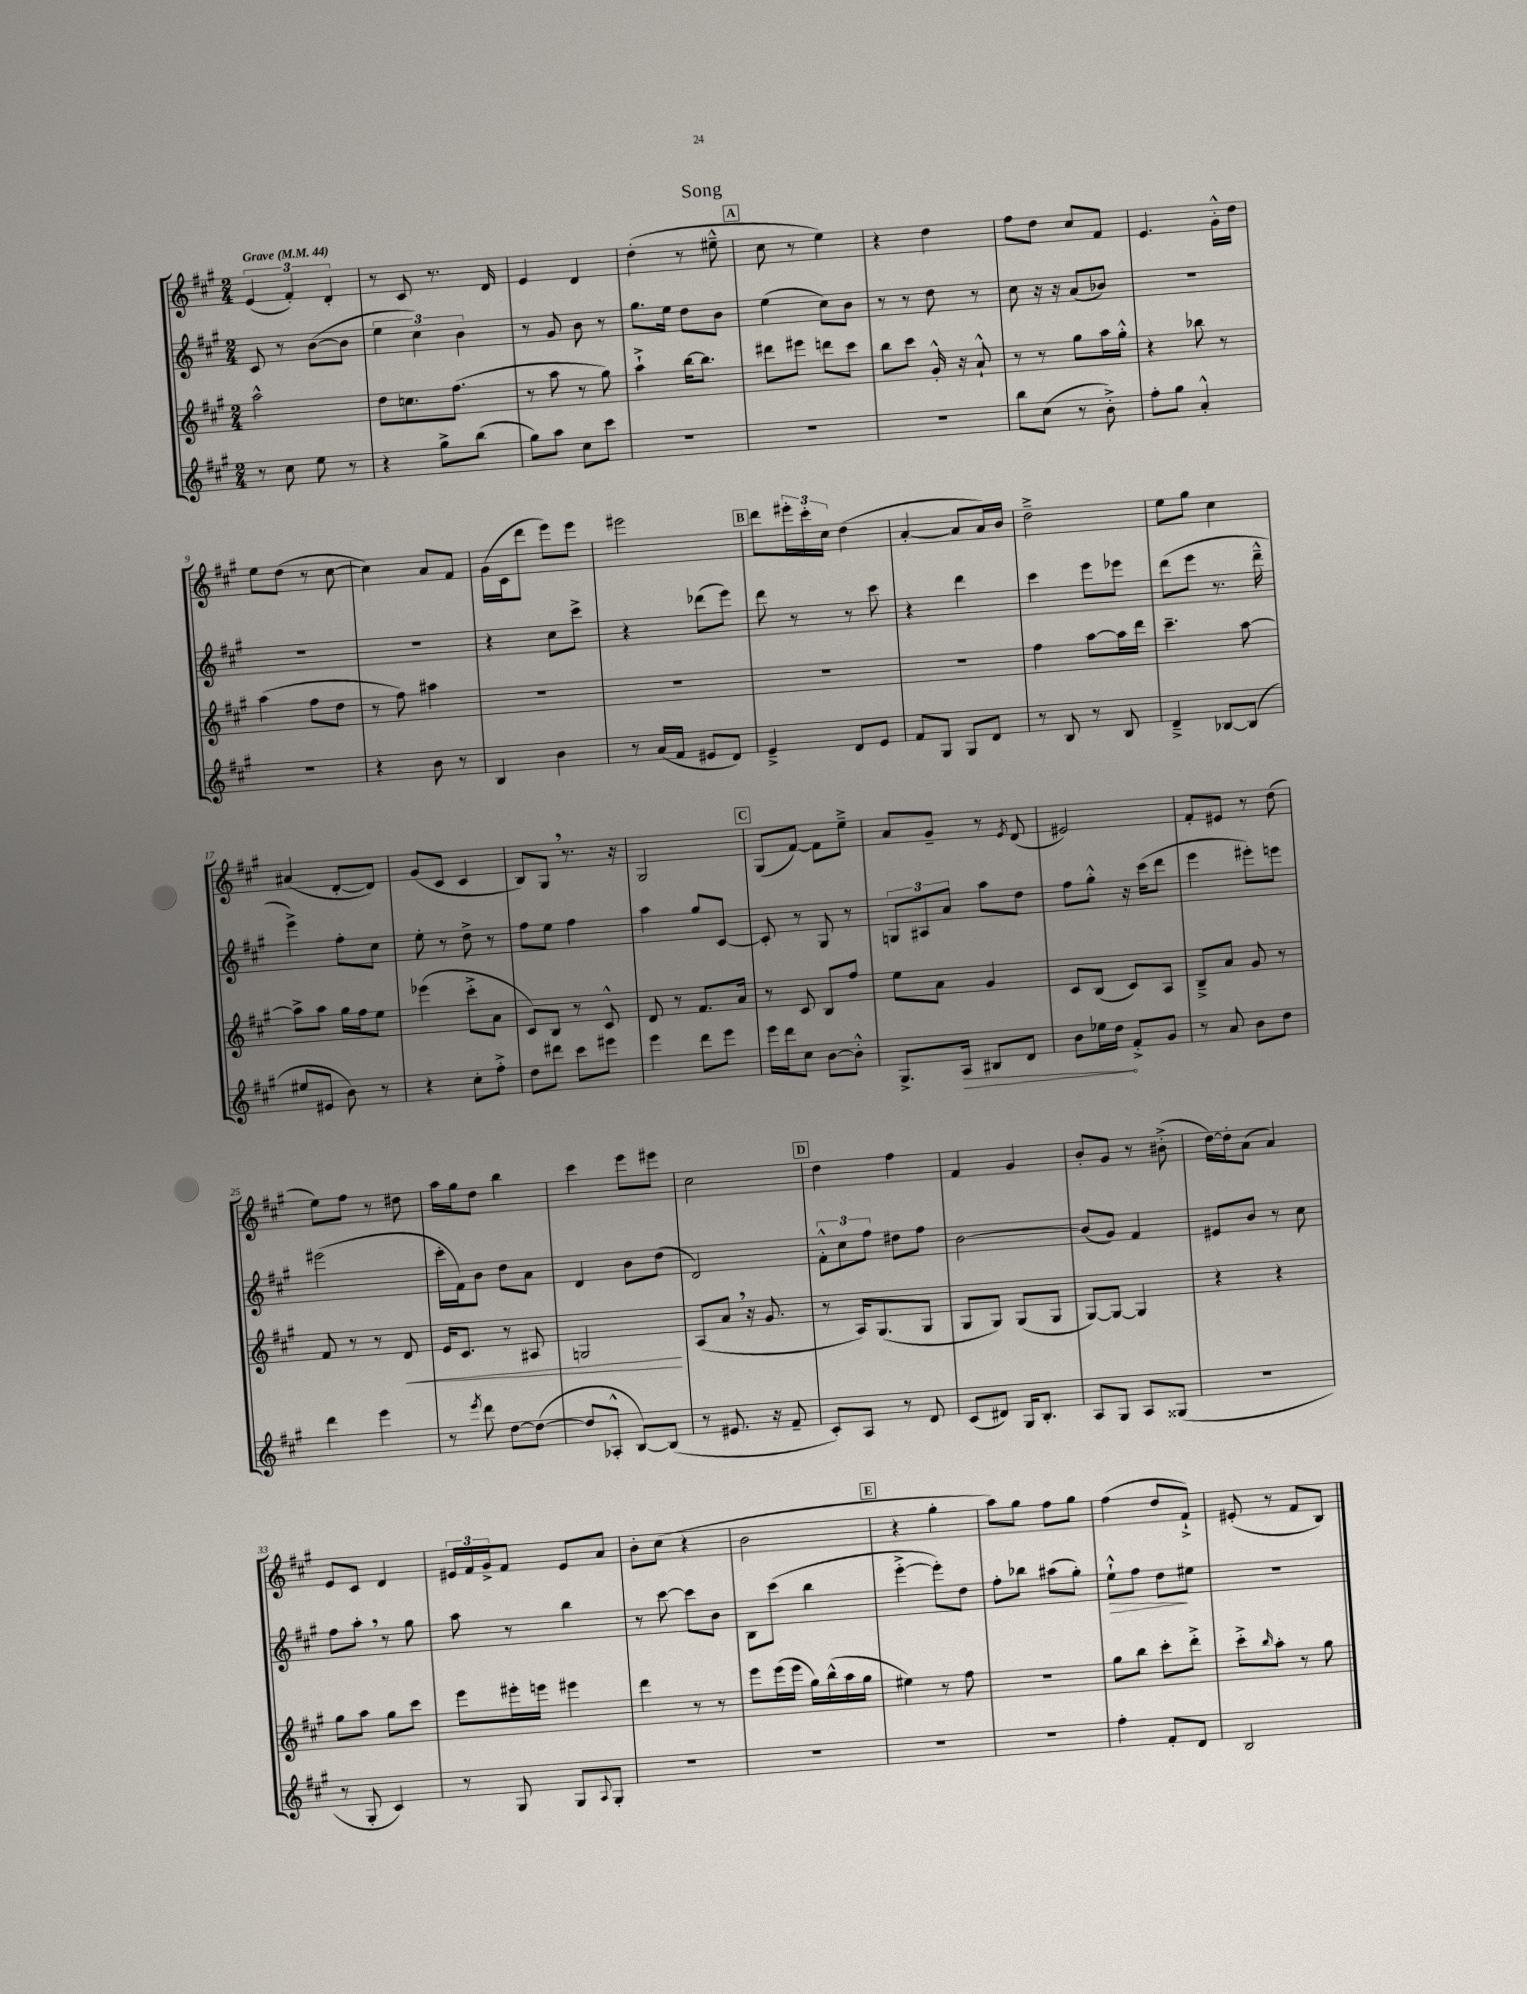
\header { title = "Song" }
<<
\new StaffGroup <<
\new Staff = "s0" {
    \clef treble \key a \major \numericTimeSignature \time 2/4 \tempo "Grave" 4 = 44
    \tuplet 3/2 { e'4( fis'4-.) d'4-. } |
    r8 cis'8 r8. d'16 |
    e'4 d'4 |
    d''4-.( r8 eis''8---^ |
    \mark \markup { \box "A" } cis''8 r8 e''4) |
    r4 d''4 |
    fis''8 d''8 cis''8 fis'8 |
    e'4. gis'16-.-^ d''16 |
    e''8 d''8( r8 cis''8~ |
    cis''4) a'8 fis'8 |
    gis'16( cis'16 d'''8 e'''8) e'''8 |
    eis'''2 |
    \mark \markup { \box "B" } d'''8 \tuplet 3/2 { eis'''16-. cis'''16-. cis''16 } d''4( |
    a'4~-. a'8 a'16) b'16 |
    d''2---> |
    e''8 gis''8 cis''4 |
    ais'4( d'8~-. d'8) |
    gis'8( cis'8 cis'4 |
    b8) gis8 \breathe r8. r16 |
    gis2 |
    \mark \markup { \box "C" } gis8( fis'8~) fis'8 e''8---> |
    a'8 gis'8-- r8 \acciaccatura { e'8 } d'8( |
    eis'2) |
    fis'8-. eis'8 r8 d''8( |
    e''8) fis''8 r8 dis''8 |
    a''16 gis''16 d''8 b''4 |
    cis'''4 e'''8 eis'''8 |
    cis''2 |
    \mark \markup { \box "D" } d''4 fis''4 |
    fis'4 gis'4 |
    b'8-. gis'8 r8 bis'8-.->( |
    d''16~) d''16-. a'8( a'4) |
    e'8 cis'8 d'4 |
    \tuplet 3/2 { eis'16 fis'16 gis'16-> } fis'8 eis'8 a'8 |
    b'8-. cis''8( r4 |
    b'2 |
    \mark \markup { \box "E" } r4 gis''4-. |
    a''8) gis''8 fis''8 gis''8 |
    fis''4( d''8 fis'8-!->) |
    eis'8-.( r8 fis'8 b8) \bar "|." |
}
\new Staff = "s1" {
    \clef treble \key a \major \numericTimeSignature \time 2/4
    cis'8 r8 b'8~( b'8 |
    \tuplet 3/2 { e''4 cis''4) b'4 } |
    r8 gis'8 b'8 r8 |
    gis''8. e''16 d''8 b'8 |
    \mark \markup { \box "A" } e''4( cis''8) b'8 |
    r8 r8 d''8 r8 |
    cis''8 r16 r16 a'8( bes'8) |
    R2 |
    R2 |
    R2 |
    r4 cis''8 cis'''8-> |
    r4 des'''8( e'''8) |
    \mark \markup { \box "B" } d'''8 r8 r8 cis'''8 |
    r4 d'''4 |
    cis'''4 e'''8 ees'''8 |
    d'''8( e'''8 r8. d'''16---^ |
    e'''4->) fis''8-. cis''8 |
    e''8-. r8 d''8-> r8 |
    fis''8 e''8 fis''4 |
    a''4 gis''8 cis'8~ |
    \mark \markup { \box "C" } cis'8-. r8 gis8 r8 |
    \tuplet 3/2 { g8 ais8 a'8 } a''8 d''8 |
    fis''8 gis''8-.-^ r16 cis'''16( d'''8 |
    e'''4 eis'''8-.) e'''8 |
    eis'''2( |
    cis'''16-. fis'16) b'8 d''8 a'8 |
    d'4 b'8 d''8( |
    d'2) |
    \mark \markup { \box "D" } \tuplet 3/2 { fis'8-.-^ cis''8 fis''8 } dis''8 fis''8 |
    b'2~ |
    b'8( gis'8) fis'4 |
    eis'8 b'8 r8 cis''8 |
    fis''8 a''8-. \breathe r8 gis''8 |
    a''8 r8 b''4 |
    r8 cis'''8~ cis'''8 b'8 |
    b8 cis'''8( b''4 |
    \mark \markup { \box "E" } e'''4~-.-> e'''8-.) d''8 |
    fis''8-. bes''8 ais''8( gis''8-.) |
    e''8-!-^\> fis''8 d''8\! eis''8 |
    R2 \bar "|." |
}
\new Staff = "s2" {
    \clef treble \key a \major \numericTimeSignature \time 2/4
    a''2-^ |
    d''8 c''8. fis''8.( |
    r8 a''8 r8 gis''8) |
    a''4-!-> b''16~ b''8. |
    \mark \markup { \box "A" } dis'''8 eis'''8 d'''8 cis'''8 |
    b''8 cis'''8 gis'16-.-^ r16 a'8-!-^ |
    r8 r8 gis''8 a''16 gis''16-.-^ |
    r4 bes''8 r8 |
    a''4( fis''8 d''8 |
    r8 fis''8) ais''4 |
    R2 |
    R2 |
    \mark \markup { \box "B" } R2 |
    R2 |
    fis''4 a''8~ a''16 d'''16 |
    cis'''4.-- a''8~ |
    a''8-> a''8 gis''16 fis''16 e''8 |
    ees'''4( cis'''8-.-> a'8 |
    cis'8) b8 r8 cis'8-^ |
    d'8 r8 fis'8. a'16 |
    \mark \markup { \box "C" } r8 cis'8 b8 fis''8 |
    e''8 a'8 gis'4 |
    cis'8 b8( cis'8) a8 |
    b8---> a'8 gis'8 r8 |
    fis'8 r8 r8 d'8\< |
    e'16 cis'8. r8 ais8 |
    g2\! |
    a8( a'8 \breathe r16 gis'8. |
    \mark \markup { \box "D" } r8 a16) gis8.( gis8 |
    gis8 gis8) gis8( gis8 |
    gis8~) gis8~ gis4 |
    r4 r4 |
    gis''8 a''8 gis''8 cis'''8 |
    e'''8 eis'''16-. e'''16 eis'''4 |
    d'''4 r8 r8 |
    e'''8 e'''16( e'''16 gis''16) b''16-^( a''16 gis''16 |
    \mark \markup { \box "E" } eis''4) r8 fis''8 |
    R2 |
    gis''8 b''8 cis'''8-. d'''8-.-> |
    cis'''8-.-> \grace { b''16 } a''8-. r8 gis''8 \bar "|." |
}
\new Staff = "s3" {
    \clef treble \key a \major \numericTimeSignature \time 2/4
    r8 cis''8 e''8 r8 |
    r4 gis''8-> b''8( |
    gis''8) a''8 cis''8 cis'''8 |
    R2 |
    \mark \markup { \box "A" } R2 |
    R2 |
    b''8 cis''8( r8 b'8-.->) |
    fis''8-. gis''8 a'4-.-^ |
    r2 |
    r4 b'8 r8 |
    b4 b'4 |
    r8 a'16( fis'16 eis'8 d'8) |
    \mark \markup { \box "B" } e'4---> d'8 e'8 |
    fis'8 gis8 gis8 d'8 |
    r8 b8 r8 b8 |
    d'4---> bes8~ bes8( |
    eis''8 eis'8 b'8) r8 |
    r4 cis''8-. fis''8-.-> |
    d''8 dis'''8 cis'''8 eis'''8 |
    e'''4 d'''8 e'''8 |
    \mark \markup { \box "C" } e'''16 d'''16 cis''8 b'8~ b'8-.-^ |
    gis8.-> \once \override Hairpin.circled-tip = ##t a16\> bis8 d'8 |
    b'8 ees''16 d''16\! fis'8-.-> gis'8 |
    r8 a'8 b'8 d''8 |
    d'''4 e'''4 |
    r8 \acciaccatura { e'''8 } d'''8 d''8~ d''8~( |
    d''8 aes8-.-^ b8~) b8( |
    r8 eis'8. r16 fis'8-- |
    \mark \markup { \box "D" } cis'8-.) a8 r8 d'8 |
    cis'8( dis'8) gis16 b8.-. |
    a8 gis8 a8 gisis8( |
    r2 |
    r8 gis8-. cis'4) |
    r8 gis8 gis8 \appoggiatura { a8 } gis8-. |
    R2 |
    R2 |
    \mark \markup { \box "E" } R2 |
    R2 |
    fis''4-. fis'8-. d'8 |
    b2 \bar "|." |
}
>>
>>
